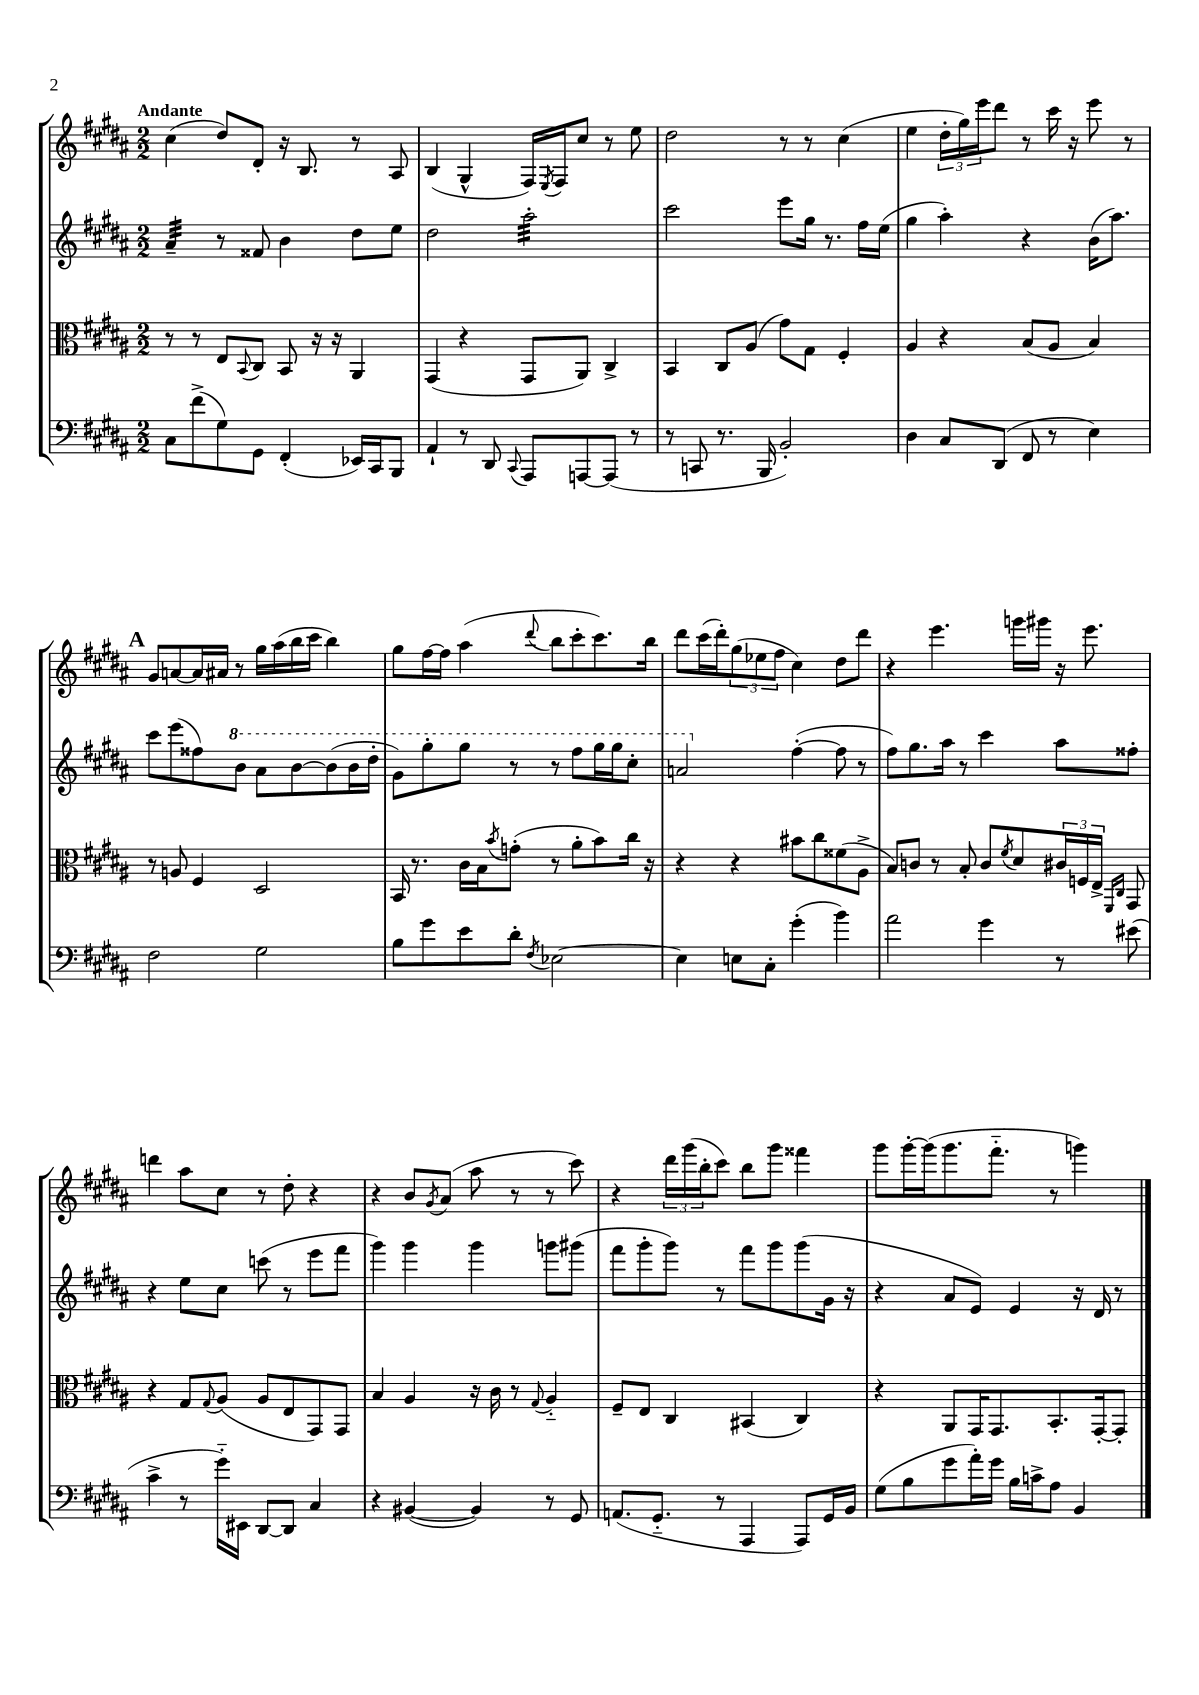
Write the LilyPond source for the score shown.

<<
\new StaffGroup <<
\new Staff = "s0" {
    \clef treble \key b \major \numericTimeSignature \time 2/2 \tempo "Andante"
    cis''4( dis''8) dis'8-. r16 b8. r8 ais8 |
    b4( gis4-^ fis16) \acciaccatura { e8 } fis16 cis''8 r8 e''8 |
    dis''2 r8 r8 cis''4( |
    e''4 \tuplet 3/2 { dis''16-. gis''16) e'''16 } dis'''8 r8 cis'''16 r16 e'''8 r8 |
    \mark \markup { \bold "A" } gis'8 a'8~ a'16 ais'16 r8 gis''16 ais''16( b''16 cis'''16 b''4) |
    gis''8 fis''16~ fis''16 ais''4( \appoggiatura { dis'''8 } b''8 cis'''8-. cis'''8.) b''16 |
    dis'''8 cis'''16( dis'''16-.) \tuplet 3/2 { gis''8( ees''8 fis''8 } cis''4) dis''8 dis'''8 |
    r4 e'''4. g'''16 gis'''16 r16 e'''8. |
    d'''4 ais''8 cis''8 r8 dis''8-. r4 |
    r4 b'8 \acciaccatura { gis'8 } ais'8( ais''8 r8 r8 cis'''8) |
    r4 \tuplet 3/2 { dis'''16 gis'''16( b''16-. } cis'''8) b''8 gis'''8 fisis'''4 |
    gis'''8 gis'''16~-. gis'''16( gis'''8. fis'''8.-_ r8 g'''4) \bar "|." |
}
\new Staff = "s1" {
    \clef treble \key b \major \numericTimeSignature \time 2/2
    ais'4:32-- r8 fisis'8 b'4 dis''8 e''8 |
    dis''2 ais''2:32-. |
    cis'''2 e'''8 gis''16 r8. fis''16 e''16( |
    gis''4 ais''4-.) r4 b'16( ais''8.) |
    \mark \markup { \bold "A" } cis'''8 e'''8( fisis''8) \ottava #1 b''8 ais''8 b''8~ b''8( b''16 dis'''16-. |
    gis''8) gis'''8-. gis'''8 r8 r8 fis'''8 gis'''16 gis'''16 cis'''8-. |
    a''2 \ottava #0 fis''4~-.( fis''8 r8 |
    fis''8) gis''8. ais''16 r8 cis'''4 ais''8 fisis''8-. |
    r4 e''8 cis''8 c'''8( r8 e'''8 fis'''8 |
    gis'''4) gis'''4 gis'''4 g'''8 gis'''8( |
    fis'''8 gis'''8-. gis'''8) r8 fis'''8 gis'''8 gis'''8( gis'16 r16 |
    r4 ais'8 e'8) e'4 r16 dis'16 r8 \bar "|." |
}
\new Staff = "s2" {
    \clef alto \key b \major \numericTimeSignature \time 2/2
    r8 r8 e8 \appoggiatura { b,8 } cis8 b,8 r16 r16 ais,4 |
    gis,4( r4 gis,8 ais,8) cis4-> |
    b,4 cis8 ais8( gis'8) gis8 fis4-. |
    ais4 r4 b8( ais8 b4) |
    \mark \markup { \bold "A" } r8 a8 fis4 dis2 |
    b,16 r8. cis'16 b16 \acciaccatura { b'8 } g'8-.( r8 ais'8-. b'8) cis''16 r16 |
    r4 r4 bis'8 cis''8 fisis'8( ais8-> |
    b8) c'8 r8 b8-. c'8 \acciaccatura { fis'8 } dis'8 \tuplet 3/2 { cis'16 f16 e16-> } \grace { fis,16 cis16 } gis,8 |
    r4 gis8 \appoggiatura { gis8 } ais8( ais8 e8 gis,8) gis,8 |
    b4 ais4 r16 cis'16 r8 \appoggiatura { gis8 } ais4-_ |
    fis8-- e8 cis4 bis,4( cis4) |
    r4 ais,8 gis,16 gis,8. b,8.-. gis,16~-. gis,8-. \bar "|." |
}
\new Staff = "s3" {
    \clef bass \key b \major \numericTimeSignature \time 2/2
    cis8 fis'8->( gis8) gis,8 fis,4-.( ees,16) cis,16 b,,8 |
    ais,4-! r8 dis,8 \appoggiatura { cis,8 } ais,,8 a,,8~ a,,8( r8 |
    r8 c,8 r8. b,,16 b,2-.) |
    dis4 cis8 dis,8( fis,8 r8 e4) |
    \mark \markup { \bold "A" } fis2 gis2 |
    b8 gis'8 e'8 dis'8-. \acciaccatura { fis8 } ees2~ |
    ees4 e8 cis8-. gis'4-.( b'4) |
    ais'2 gis'4 r8 eis'8( |
    cis'4-> r8 gis'16-_) eis,16 dis,8~ dis,8 cis4 |
    r4 bis,4~( bis,4) r8 gis,8 |
    a,8.( gis,8.-_ r8 ais,,4 ais,,8) gis,16 b,16 |
    gis8( b8 gis'8 ais'16-.) gis'16 b16 c'16-> ais8 b,4 \bar "|." |
}
>>
>>
\layout { \context { \Score \remove "Bar_number_engraver" } }
